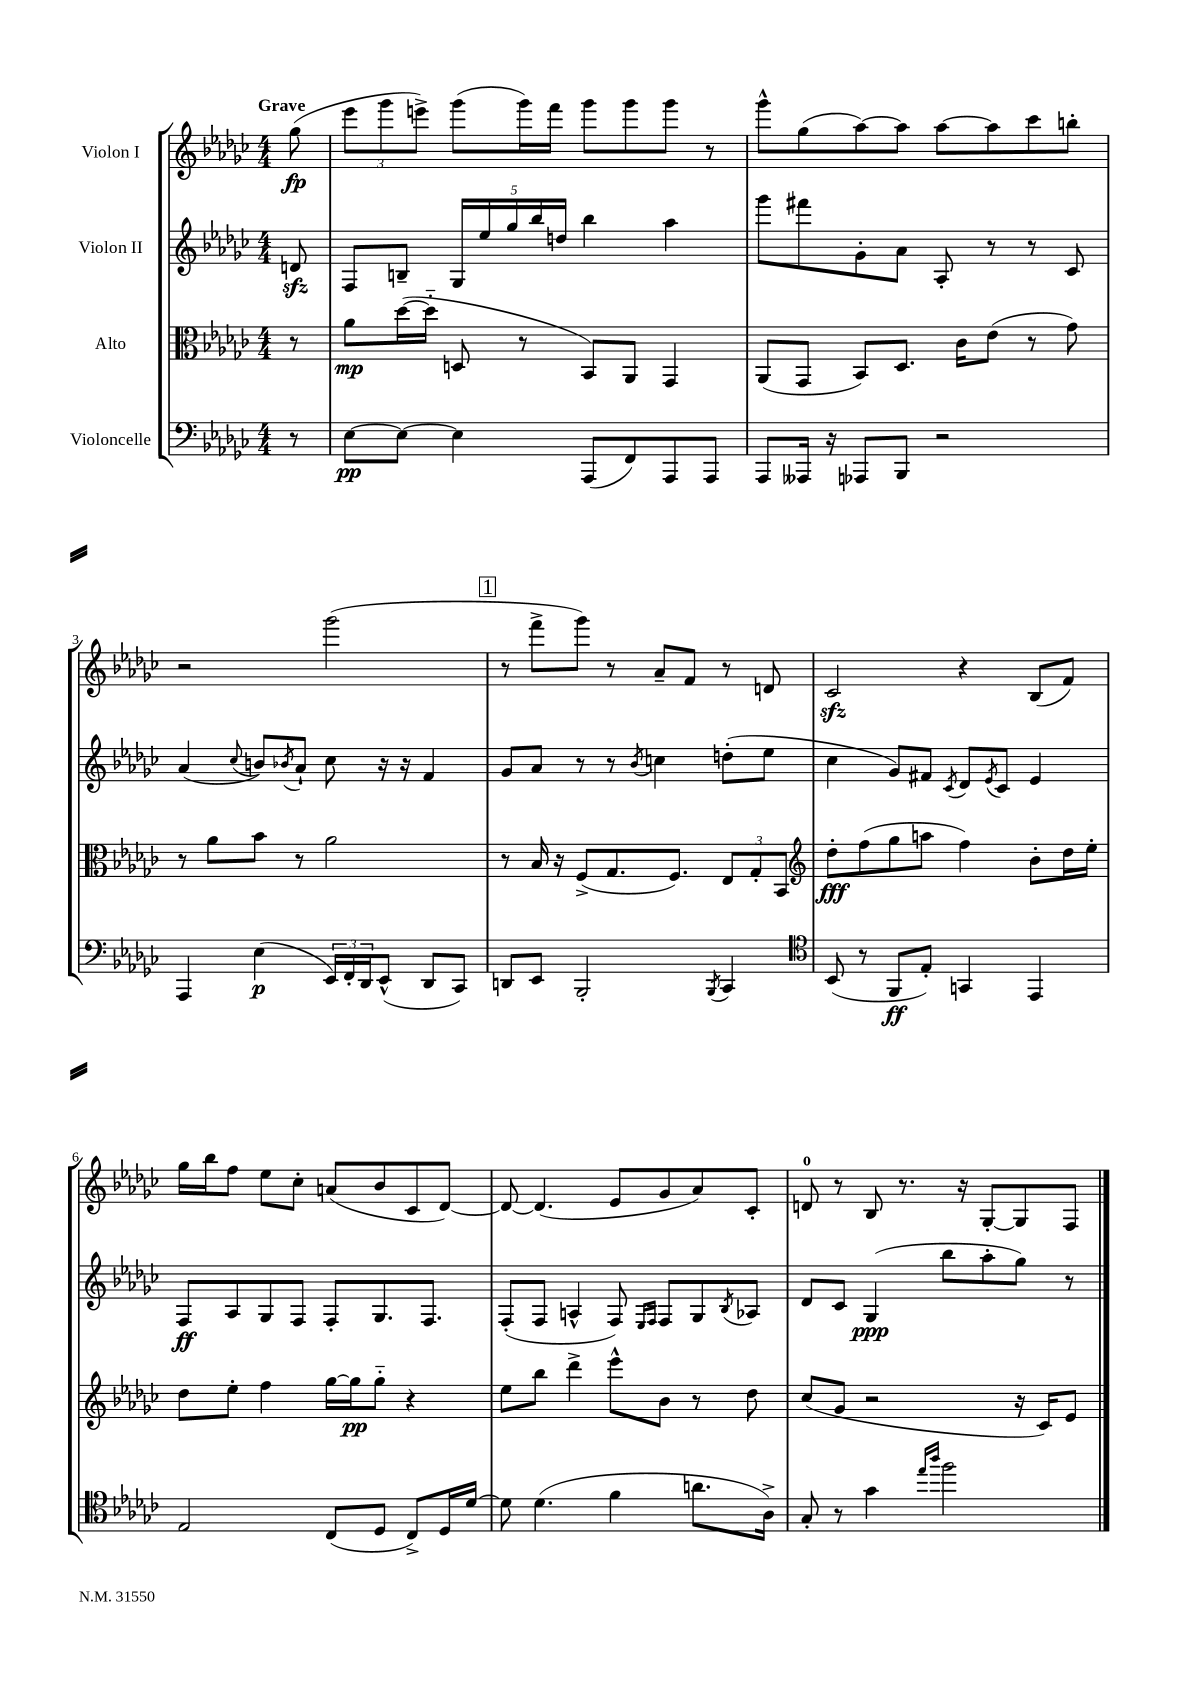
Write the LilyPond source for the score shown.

<<
\new StaffGroup <<
\new Staff = "s0" \with { instrumentName = "Violon I" } {
    \clef treble \key ges \major \numericTimeSignature \time 4/4 \partial 8 \tempo "Grave"
    ges''8\fp( |
    \tuplet 3/2 { ees'''8 ges'''8 e'''8->) } ges'''8( ges'''16) f'''16 ges'''8 ges'''8 ges'''8 r8 |
    ges'''8-^ ges''8( aes''8~) aes''8 aes''8~ aes''8 ces'''8 b''8-. |
    r2 ges'''2( |
    \mark \markup { \box "1" } r8 f'''8-> ges'''8) r8 aes'8-- f'8 r8 d'8 |
    ces'2\sfz r4 bes8( f'8) |
    ges''16 bes''16 f''8 ees''8 ces''8-. a'8( bes'8 ces'8 des'8~) |
    des'8~ des'4.( ees'8 ges'8 aes'8) ces'8-. |
    d'8-0 r8 bes8 r8. r16 ges8~-. ges8 f8 \bar "|." |
}
\new Staff = "s1" \with { instrumentName = "Violon II" } {
    \clef treble \key ges \major \numericTimeSignature \time 4/4 \partial 8
    d'8\sfz |
    f8 b8-- \tuplet 5/4 { ges16 ees''16 ges''16 bes''16 d''16 } bes''4 aes''4 |
    ges'''8 fis'''8 ges'8-. aes'8 aes8-. r8 r8 ces'8 |
    aes'4( \appoggiatura { ces''8 } b'8) \acciaccatura { bes'8 } aes'8-! ces''8 r16 r16 f'4 |
    \mark \markup { \box "1" } ges'8 aes'8 r8 r8 \acciaccatura { bes'8 } c''4 d''8-.( ees''8 |
    ces''4 ges'8) fis'8 \acciaccatura { ces'8 } des'8 \acciaccatura { ees'8 } ces'8 ees'4 |
    f8\ff aes8 ges8 f8 f8-. ges8. f8. |
    f8-.( f8 a4-^ f8) \grace { ees16 f16 } f8 ges8 \acciaccatura { bes8 } aes8 |
    des'8 ces'8 ges4\ppp( bes''8 aes''8-. ges''8) r8 \bar "|." |
}
\new Staff = "s2" \with { instrumentName = "Alto" } {
    \clef alto \key ges \major \numericTimeSignature \time 4/4 \partial 8
    r8 |
    aes'8\mp des''16~( des''16-_ d8 r8 bes,8) aes,8 ges,4 |
    aes,8( ges,8 bes,8) des8. ces'16 ees'8( r8 ges'8) |
    r8 aes'8 bes'8 r8 aes'2 |
    \mark \markup { \box "1" } r8 bes16 r16 f8->( ges8. f8.) \tuplet 3/2 { ees8 ges8-. bes,8 } |
    \clef treble des''8-.\fff f''8( ges''8 a''8 f''4) bes'8-. des''16 ees''16-. |
    des''8 ees''8-. f''4 ges''16~ ges''16\pp ges''8-_ r4 |
    ees''8 bes''8 des'''4-> ees'''8-^ bes'8 r8 des''8 |
    ces''8( ges'8 r2 r16 ces'16) ees'8 \bar "|." |
}
\new Staff = "s3" \with { instrumentName = "Violoncelle" } {
    \clef bass \key ges \major \numericTimeSignature \time 4/4 \partial 8
    r8 |
    ees8~\pp ees8~ ees4 aes,,8( f,8) aes,,8 aes,,8 |
    aes,,8 aeses,,16 r16 aes,,8 bes,,8 r2 |
    aes,,4 ees4\p( \tuplet 3/2 { ees,16) f,16-. des,16 } ees,8-^( des,8 ces,8) |
    \mark \markup { \box "1" } d,8 ees,8 bes,,2-. \acciaccatura { bes,,8 } ces,4 |
    \clef tenor bes,8( r8 f,8\ff ees8-.) g,4 ees,4 |
    ees2 ces8( des8 ces8->) des16 des'16~ |
    des'8 des'4.( f'4 a'8. aes16->) |
    ges8-. r8 ges'4 \grace { ees''16 aes''16 } f''2 \bar "|." |
}
>>
>>
